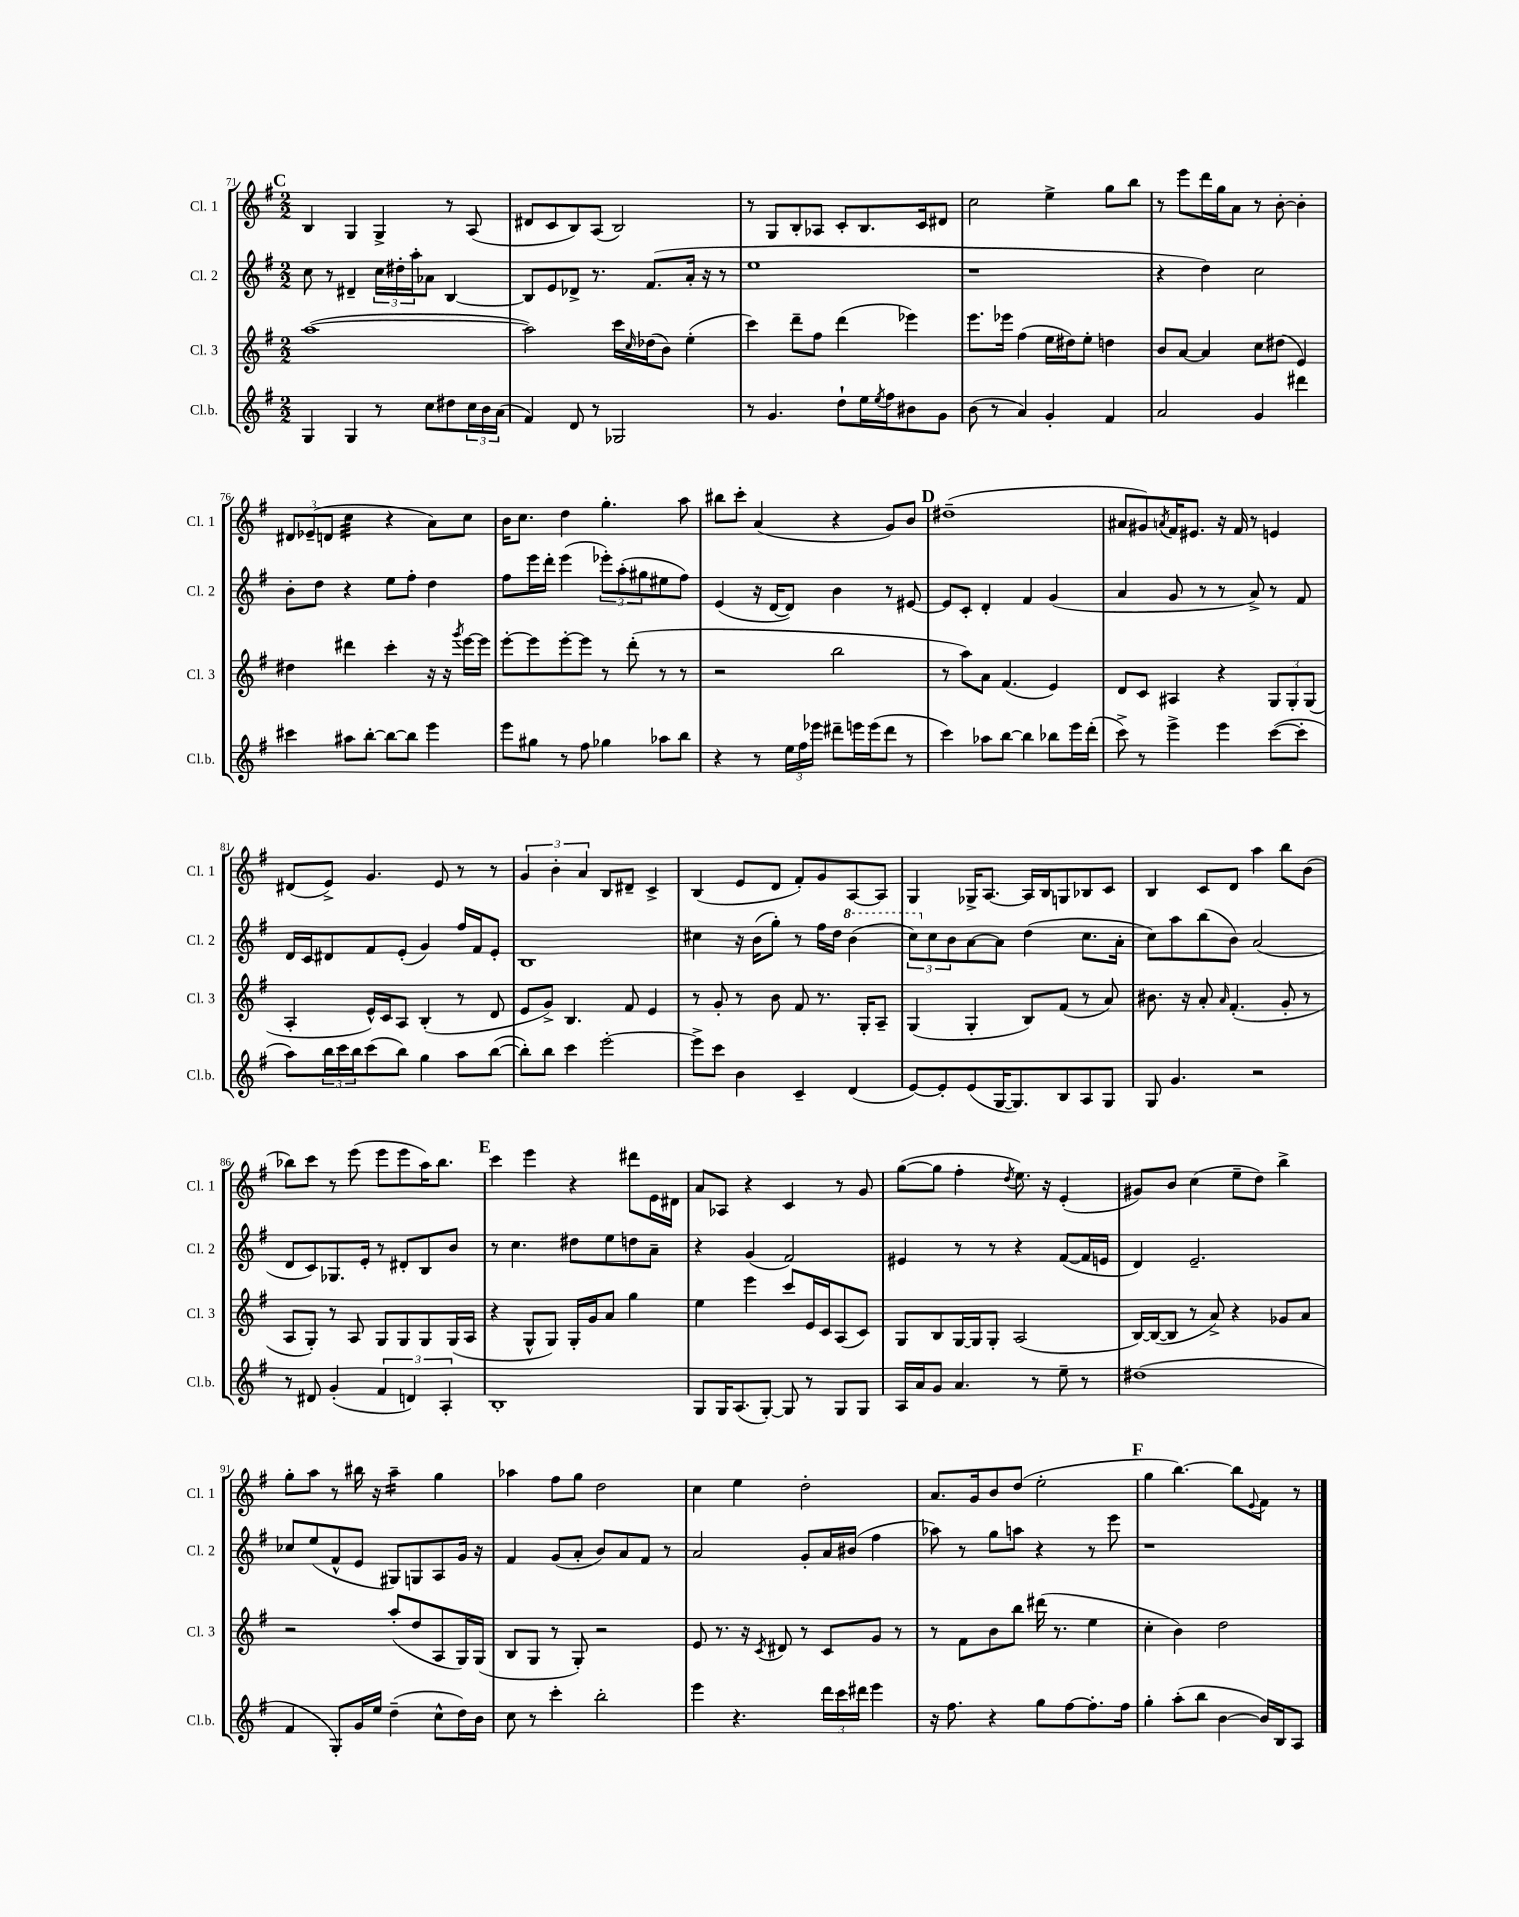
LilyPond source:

<<
\new StaffGroup <<
\new Staff = "s0" \with { instrumentName = "Cl. 1" shortInstrumentName = "Cl. 1" } {
    \clef treble \key g \major \numericTimeSignature \time 2/2
    \mark \markup { \bold "C" } b4 g4 g4-> r8 a8( |
    dis'8 c'8 b8) a8( b2) |
    r8 g8 b8-. aes8 c'8-. b8. c'16 dis'8 |
    c''2 e''4-> g''8 b''8 |
    r8 e'''8 d'''16 g''16 a'8 r8 b'8~-. b'4-. |
    \tuplet 3/2 { dis'8 ees'8--( d'8 } c''4:32 r4 a'8) c''8 |
    b'16 c''8. d''4 g''4.-. a''8 |
    bis''8 c'''8-. a'4( r4 g'8) b'8 |
    \mark \markup { \bold "D" } dis''1--( |
    ais'8 gis'8) \acciaccatura { a'8 } fis'16 eis'8. r16 fis'16 r8 e'4 |
    dis'8( e'8->) g'4. e'8 r8 r8 |
    \tuplet 3/2 { g'4 b'4-. a'4 } b8 dis'8-- c'4-> |
    b4( e'8 d'8 fis'8-.) g'8 a8~ a8 |
    g4 ges16-> a8.~ a16 b16 g8 bes8 c'8 |
    b4 c'8 d'8 a''4 b''8 b'8( |
    bes''8) c'''8 r8 e'''8( e'''8 e'''8 a''16) bes''8. |
    \mark \markup { \bold "E" } c'''4 e'''4 r4 dis'''8 e'16 dis'16 |
    a'8 aes8 r4 c'4 r8 g'8 |
    g''8~( g''8 fis''4-. \acciaccatura { d''8 } e''8.) r16 e'4-.( |
    gis'8) b'8 c''4( e''8-- d''8) b''4-> |
    g''8-. a''8 r8 bis''16 r16 a''4:16-- g''4 |
    aes''4 fis''8 g''8 d''2 |
    c''4 e''4 d''2-. |
    a'8. g'16 b'8 d''8( e''2-. |
    \mark \markup { \bold "F" } g''4 b''4.~) b''8 \appoggiatura { e'8 } fis'8 r8 \bar "|." |
}
\new Staff = "s1" \with { instrumentName = "Cl. 2" shortInstrumentName = "Cl. 2" } {
    \clef treble \key g \major \numericTimeSignature \time 2/2
    \mark \markup { \bold "C" } c''8 r8 dis'4-- \tuplet 3/2 { c''16 dis''16-. a''16-. } aes'8 b4~ |
    b8 e'8 des'8-> r8. fis'8.( a'16-. r16 r8 |
    e''1 |
    r1 |
    r4 d''4) c''2 |
    b'8-. d''8 r4 e''8 fis''8-. d''4 |
    fis''8 e'''16 d'''16-. e'''4( \tuplet 3/2 { ees'''8-.) a''8-.( gis''8 } eis''8 fis''8) |
    e'4( r16 d'16~ d'8) b'4 r8 eis'8~ |
    \mark \markup { \bold "D" } eis'8 c'8-. d'4-. fis'4 g'4( |
    a'4 g'8 r8 r8 a'8->) r8 fis'8 |
    d'16 c'16 dis'8 fis'8 e'8-.( g'4) fis''16 fis'16 e'8-. |
    b1 |
    cis''4 r16 b'16( g''8-.) r8 fis''16 d''16 \ottava #1 b''4( |
    \tuplet 3/2 { c'''8) \ottava #0 c''8 b'8 } a'8~ a'8 d''4( c''8. a'16-. |
    c''8) a''8 b''8( b'8) a'2( |
    d'8 c'8) ges8. e'16-. r8 dis'8-. b8 b'8 |
    \mark \markup { \bold "E" } r8 c''4. dis''8 e''8 d''8 a'8-- |
    r4 g'4( fis'2) |
    eis'4 r8 r8 r4 fis'8~( fis'16 e'16 |
    d'4) e'2.-- |
    ces''8 e''8( fis'8-^ e'8 gis8) g8 a8 g'16 r16 |
    fis'4 g'8( a'8-. b'8) a'8 fis'8 r8 |
    a'2 g'8-. a'16 bis'16( fis''4 |
    aes''8) r8 g''8 a''8 r4 r8 e'''8 |
    \mark \markup { \bold "F" } r1 \bar "|." |
}
\new Staff = "s2" \with { instrumentName = "Cl. 3" shortInstrumentName = "Cl. 3" } {
    \clef treble \key g \major \numericTimeSignature \time 2/2
    \mark \markup { \bold "C" } a''1~( |
    a''2) c'''16 \grace { c''16 } des''16( b'8) e''4-.( |
    c'''4) d'''8-- fis''8 d'''4( ees'''4) |
    e'''8. ees'''16 fis''4( e''16 dis''16) e''8-. d''4 |
    b'8 a'8~ a'4 c''8 dis''8( e'4) |
    dis''4 dis'''4 c'''4-. r16 r16 \acciaccatura { g'''8 } e'''16~ e'''16 |
    e'''8~-. e'''8 e'''8~-. e'''8 r8 d'''8-.( r8 r8 |
    r2 b''2 |
    \mark \markup { \bold "D" } r8 a''8) a'8 fis'4.( e'4) |
    d'8 c'8 ais4 r4 \tuplet 3/2 { g8 g8-. g8( } |
    a4-. e'16-^) c'16 a8 b4-.( r8 d'8 |
    e'8 g'8->) b4. fis'8 e'4 |
    r8 g'8-. r8 b'8 fis'8 r8. g16-. a8-- |
    g4( g4-. b8) fis'8( r8 a'8) |
    bis'8. r16 a'8-. \grace { a'16 } fis'4.-.( g'8-. r8 |
    a8 g8-.) r8 a8 g8 g8 g8 g16( a16 |
    \mark \markup { \bold "E" } r4 g8-^ g8) g16-. g'16 a'8 g''4 |
    e''4 e'''4 c'''8 e'16 c'16 a8( c'8) |
    g8 b8 g16~ g16 g8-. a2( |
    b16~) b16~( b8 r8 a'8->) r4 ges'8 a'8 |
    r2 a''8-.( d''8 a8 g16) g16( |
    b8 g8 r8 g8-.) r2 |
    e'8 r8. r16 \acciaccatura { c'8 } dis'8 r8 c'8 g'8 r8 |
    r8 fis'8 b'8 b''8 dis'''16( r8. e''4 |
    \mark \markup { \bold "F" } c''4-. b'4) d''2 \bar "|." |
}
\new Staff = "s3" \with { instrumentName = "Cl.b." shortInstrumentName = "Cl.b." } {
    \clef treble \key g \major \numericTimeSignature \time 2/2
    \mark \markup { \bold "C" } g4 g4 r8 c''8 dis''8 \tuplet 3/2 { c''16 b'16 a'16( } |
    fis'4) d'8 r8 ges2 |
    r8 g'4. d''8-! e''16 \acciaccatura { e''8 } fis''16 bis'8 g'8 |
    b'8( r8 a'4) g'4-. fis'4 |
    a'2 g'4 dis'''4 |
    cis'''4 ais''8 b''8~-. b''8~ b''8 e'''4 |
    e'''8 gis''8 r8 fis''8 ges''4 aes''8 b''8 |
    r4 r8 \tuplet 3/2 { e''16 fis''16 ees'''16 } dis'''8-- e'''16 e'''16( dis'''8 r8 |
    \mark \markup { \bold "D" } c'''4) aes''8 b''8~ b''4 bes''8 e'''16 d'''16-.( |
    c'''8->) r8 e'''4-> e'''4 c'''8~( c'''8-. |
    a''8) \tuplet 3/2 { b''16 c'''16 b''16 } c'''8( b''8) g''4 a''8 b''8~( |
    b''8-.) b''8 c'''4 e'''2~-. |
    e'''8-> c'''8 b'4 c'4-- d'4( |
    e'8~) e'8-. e'8( g16~ g8.) b8 a8 g8 |
    g8 g'4. r2 |
    r8 dis'8 g'4-.( \tuplet 3/2 { fis'4 d'4) a4-. } |
    \mark \markup { \bold "E" } b1-. |
    g8 g16 a8.( g8~-.) g8 r8 g8 g8 |
    a16 a'16 g'8 a'4. r8 e''8-- r8 |
    dis''1( |
    fis'4 g8-.) g'16 e''16 d''4--( c''8-^ d''16) b'16 |
    c''8 r8 c'''4-. b''2-. |
    e'''4 r4. \tuplet 3/2 { d'''16 c'''16 dis'''16 } e'''4 |
    r16 fis''8. r4 g''8 fis''8~ fis''8.-. fis''16 |
    \mark \markup { \bold "F" } g''4-. a''8-.( b''8 b'4~ b'16) b16 a8 \bar "|." |
}
>>
>>
\layout { \context { \Score currentBarNumber = #71 } }
